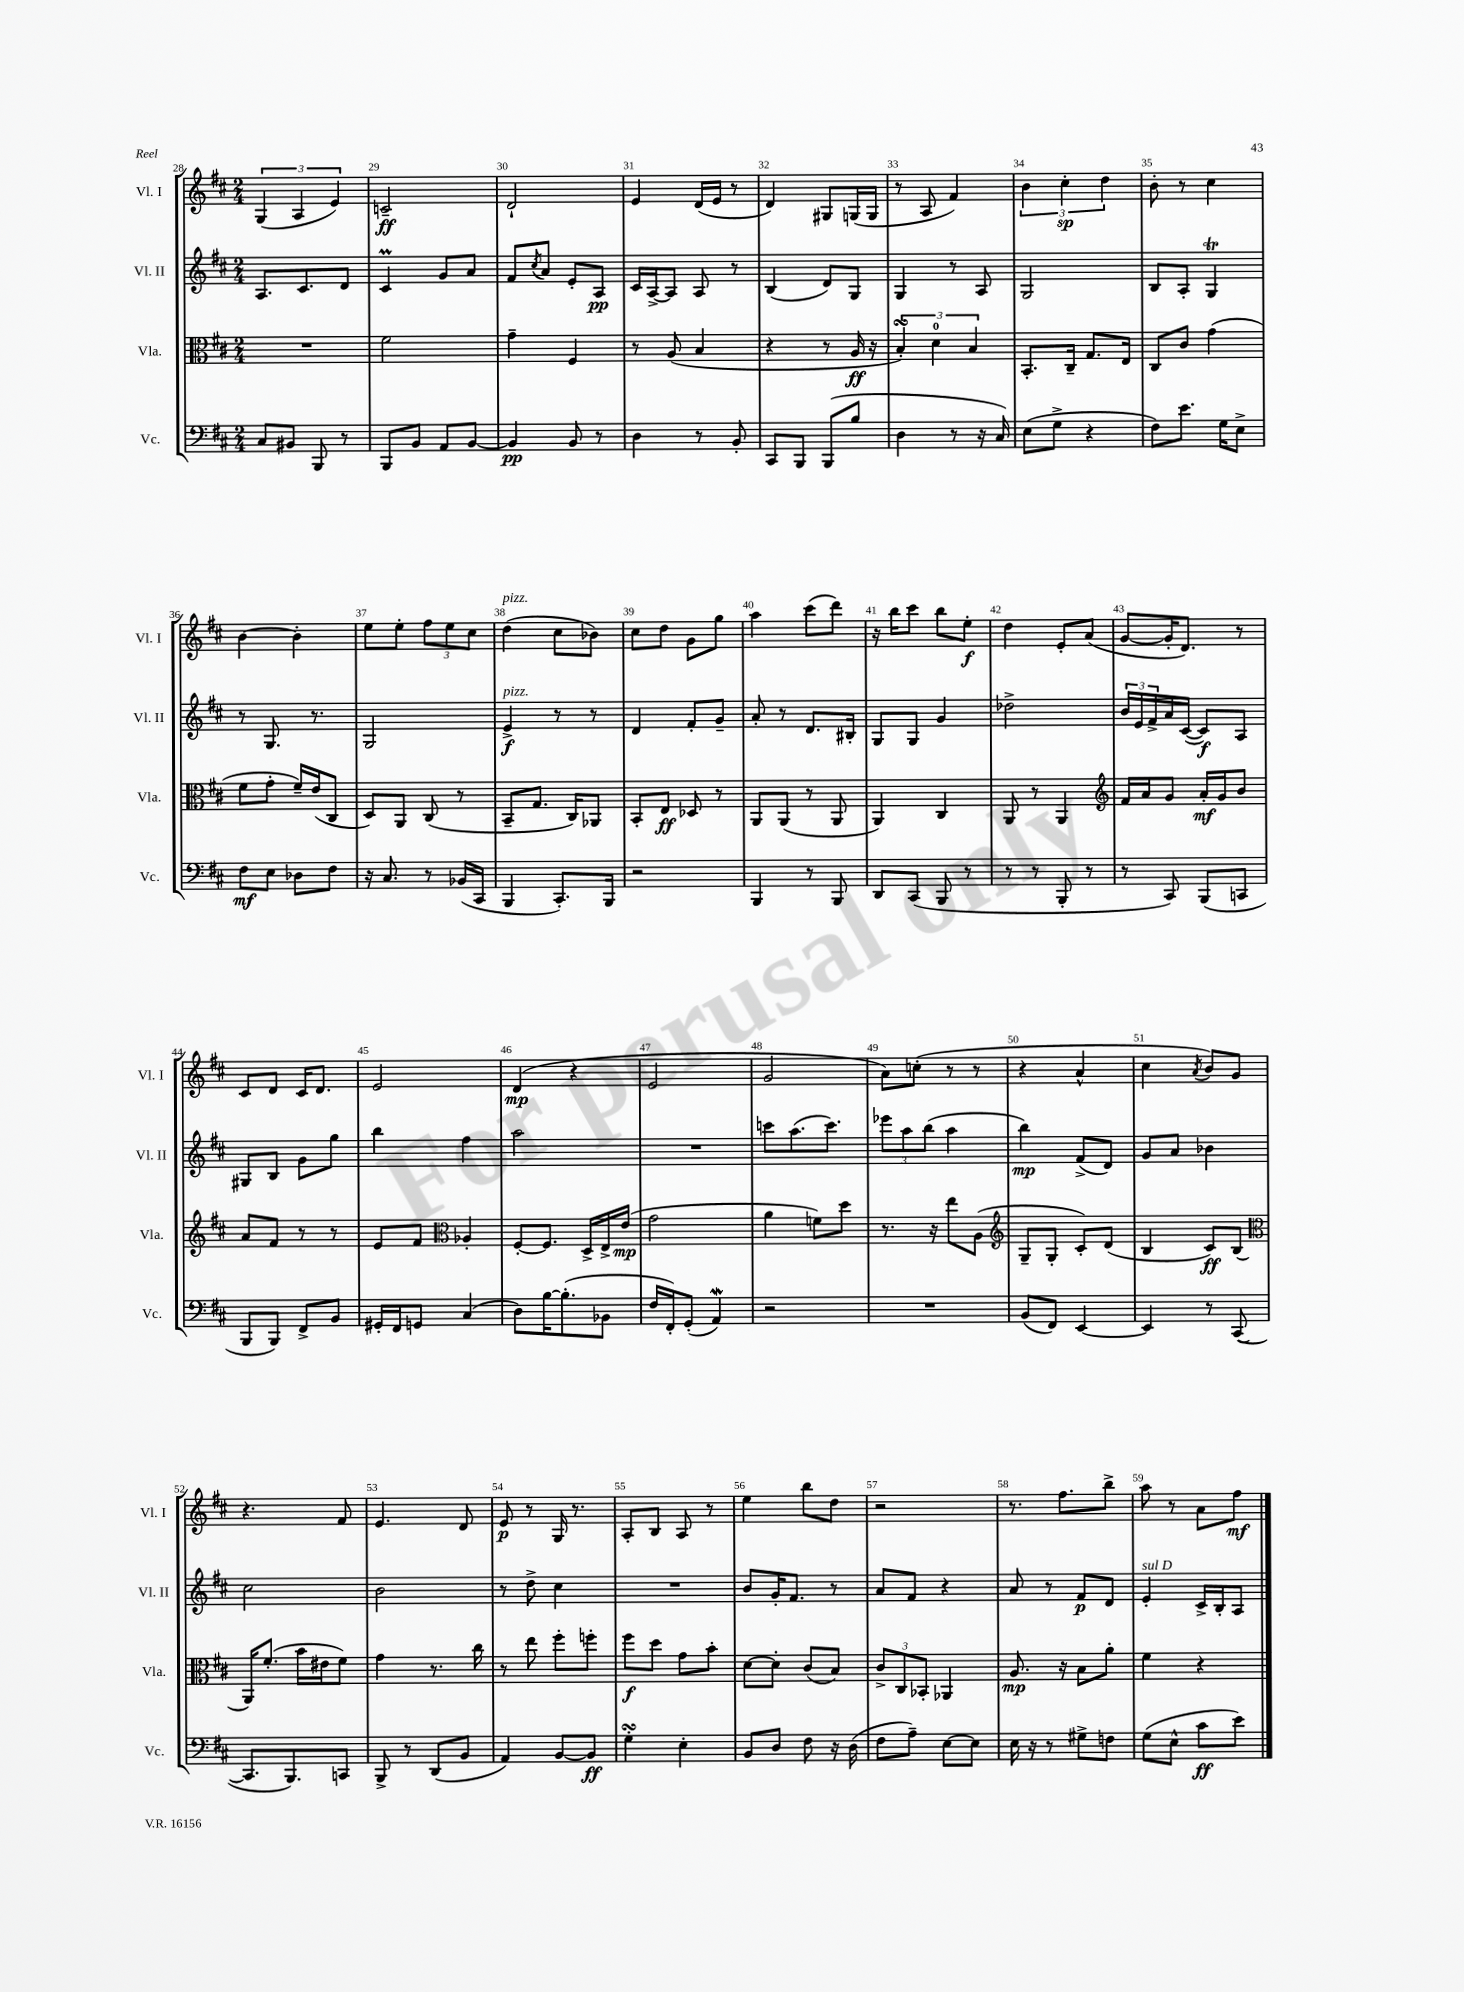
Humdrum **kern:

**kern	**kern	**kern	**kern
*staff4	*staff3	*staff2	*staff1
*clefF4	*clefC3	*clefG2	*clefG2
*k[f#c#]	*k[f#c#]	*k[f#c#]	*k[f#c#]
*M2/4	*M2/4	*M2/4	*M2/4
8C#/L	2r	8.A/L	(6G/
8BB#/J	.	.	.
.	.	.	6A/
.	.	8.c#/	.
8BBB/	.	.	.
.	.	.	6e/)
8r	.	8d/J	.
=	=	=	=
8BBB/L	2f#\	4c#/	2c~/
8BB/J	.	.	.
8AA/L	.	8g/L	.
[8BB/J	.	8a/J	.
=	=	=	=
4BB/]	4g~\	8f#/L	2d`/
.	.	8qcc#/	.
.	.	8a/J	.
8BB/	4F#/	8e'/L	.
8r	.	8A/J	.
=	=	=	=
4D\	8r	16c#/LL	4e/
.	.	[16A^/J	.
.	(8A/	8A/]J	.
8r	4B/	8A/	(16d/LL
.	.	.	16e/JJ
8BB'/	.	8r	8r
=	=	=	=
8CC#/L	4r	(4B/	4d/)
8BBB/J	.	.	.
(8BBB/L	8r	8d/L)	8G#/L
8B/J	16A/	8G/J	(16G/L
.	16r	.	16G/JJ
=	=	=	=
4D\	6B'/)	4G/	8r
.	.	.	8A/
.	6d\	.	.
8r	.	8r	4f#/)
.	6B/	.	.
16r	.	8A/	.
16C#/)	.	.	.
=	=	=	=
(8E\L	8.BB'/L	2G/	6b\
8G^\J	.	.	.
.	.	.	6cc#'\
.	16C#~/Jk	.	.
4r	8.G/L	.	.
.	.	.	6dd\
.	16E/Jk	.	.
=	=	=	=
8F#\L)	8C#/L	8B/L	8b'\
8.e\J	8c#/J	8A'/J	8r
.	(4g\	4G/	4cc#\
16G\LK	.	.	.
8E^\J	.	.	.
=	=	=	=
8F#\L	8f#\L	8r	[4b\
8E\J	8g'\J	8.G/	.
8D-\L	16f#~/LL)	.	4b'\]
.	(16e/J	8.r	.
8F#\J	8C#/J	.	.
=	=	=	=
16r	8D/L)	2G/	8ee\L
8.C#/	.	.	.
.	8AA/J	.	8ee'\J
8r	(8C#/	.	12ff#\L
.	.	.	12ee\
(16BB-/LL	8r	.	.
.	.	.	12cc#\J
16CC#/JJ	.	.	.
=	=	=	=
4BBB/	8BB~/L	4e^/	(4dd\
.	8.G/J	.	.
8.CC#'/L)	.	8r	8cc#\L
.	16C#/LK)	.	.
.	8AA-/J	8r	8b-\J)
16BBB/Jk	.	.	.
=	=	=	=
2r	8BB'/L	4d/	8cc#\L
.	8E/J	.	8dd\J
.	8D-/	8f#'/L	8g\L
.	8r	8g~/J	8gg\J
=	=	=	=
4BBB/	8AA/L	8a'/	4aa\
.	(8AA/J	8r	.
8r	8r	8.d/L	(8ccc#\L
8BBB/	8AA/	.	8ddd\J)
.	.	16B#'/Jk	.
=	=	=	=
8DD/L	4AA/)	8G/L	16r
.	.	.	16bb\LK
(8CC#/J	.	8G/J	8ccc#\J
8BBB/	4C#/	4g/	8bb\L
8r	.	.	8ee'\J
=	=	=	=
8r	8AA/	2dd-^\	4dd\
8r	8r	.	.
8BBB'/	4AA/	.	8e'/L
8r	.	.	(8a/J
=	=	=	=
*	*clefG2	*	*
8r	16f#/LL	24b/LL	[8g/L
.	.	24e/	.
.	16a/J	.	.
.	.	24f#^/	.
8CC#/)	8g/J	16a/	16g'/]K
.	.	([16c#/JJ	8.d/J)
(8BBB/L	16a'/LL	8c#/]L)	.
.	16g/J	.	.
8CC/J	8b/J	8A/J	8r
=	=	=	=
8BBB/L	8a/L	8G#/L	8c#/L
8BBB/J)	8f#/J	8B/J	8d/J
8FF#^/L	8r	8g\L	16c#/LK
.	.	.	8.d/J
8BB/J	8r	8gg\J	.
=	=	=	=
16GG#'/LL	8e/L	4bb\	2e/
16FF#/J	.	.	.
8GG/J	8f#/J	.	.
*	*clefC3	*	*
(4C#/	4A-'/	4ff#\	.
=	=	=	=
8D\L)	[8F#'/L	2aa\	(4d/
[16B\K	8.F#/]J	.	.
(8.B'\]	.	.	.
.	.	.	4r
.	16D^/LL	.	.
8BB-\J	16E^/	.	.
.	(16e/JJ	.	.
=	=	=	=
16F#/LL	2g\	2r	2e/
16FF#'/J)	.	.	.
(8GG'/J	.	.	.
4AA/)	.	.	.
=	=	=	=
2r	4a\	8ccc\L	2g/
.	.	(8.aa\	.
.	8f\L)	.	.
.	.	8.ccc\J)	.
.	8dd\J	.	.
=	=	=	=
2r	8.r	12eee-\L	8a\L)
.	.	12aa\	.
.	.	.	(8cc'\J
.	.	(12bb\J	.
.	16r	.	.
.	8ee\L	4aa\	8r
.	(8A\J	.	8r
=	=	=	=
*	*clefG2	*	*
(8BB/L	8G~/L	4bb\)	4r
8FF#/J)	8G'/J	.	.
[4EE/	8c#'/L)	(8f#^/L	4a^^/
.	(8d/J	8d/J)	.
=	=	=	=
4EE/]	4B/	8g/L	4cc#\
.	.	8a/J	.
.	.	.	8qa/
8r	8c#/L)	4b-\	8b/L)
([8CC#/	(8B/J	.	8g/J
=	=	=	=
*	*clefC3	*	*
8.CC#/]L	16AA/LK)	2cc#\	4.r
.	(8.f#'/J	.	.
8.BBB/)	.	.	.
.	16b\LL	.	.
.	16e#\J	.	.
8CC/J	8f#\J)	.	8f#/
=	=	=	=
8BBB^/	4g\	2b\	4.e/
8r	.	.	.
(8DD/L	8.r	.	.
8BB/J	.	.	8d/
.	16cc#\	.	.
=	=	=	=
4AA/)	8r	8r	8e/
.	8ee\	8dd^\	8r
[8BB/L	8ff#'\L	4cc#\	16G/
.	.	.	8.r
8BB/]J	8ff'\J	.	.
=	=	=	=
4G'\	8ff#\L	2r	8A'/L
.	8dd\J	.	8B/J
4E'\	8g\L	.	8A/
.	8b'\J	.	8r
=	=	=	=
8BB/L	[8d\L	8b/L	4ee\
8D/J	8d'\]J	16g'/K	.
.	.	8.f#/J	.
8F#\	(8c#/L	.	8bb\L
16r	8B/J)	8r	8dd\J
(16D\	.	.	.
=	=	=	=
8F#\L	12c#^/L	8a/L	2r
.	12C#/	.	.
8A~\J)	.	8f#/J	.
.	12BB-'/J	.	.
[8E\L	4AA-/	4r	.
8E\]J	.	.	.
=	=	=	=
16E\	8.A/	8a/	8.r
16r	.	.	.
8r	.	8r	.
.	16r	.	8.ff#\L
8G#^\L	8B\L	8f#/L	.
8F\J	8a'\J	8d/J	8bb^\J
=	=	=	=
(8G\L	4f#\	4e'/	8aa\
8E^^\J	.	.	8r
8c#\L	4r	16c#^/LL	8a\L
.	.	16B'/J	.
8e\J)	.	8A/J	8ff#\J
==	==	==	==
*-	*-	*-	*-
